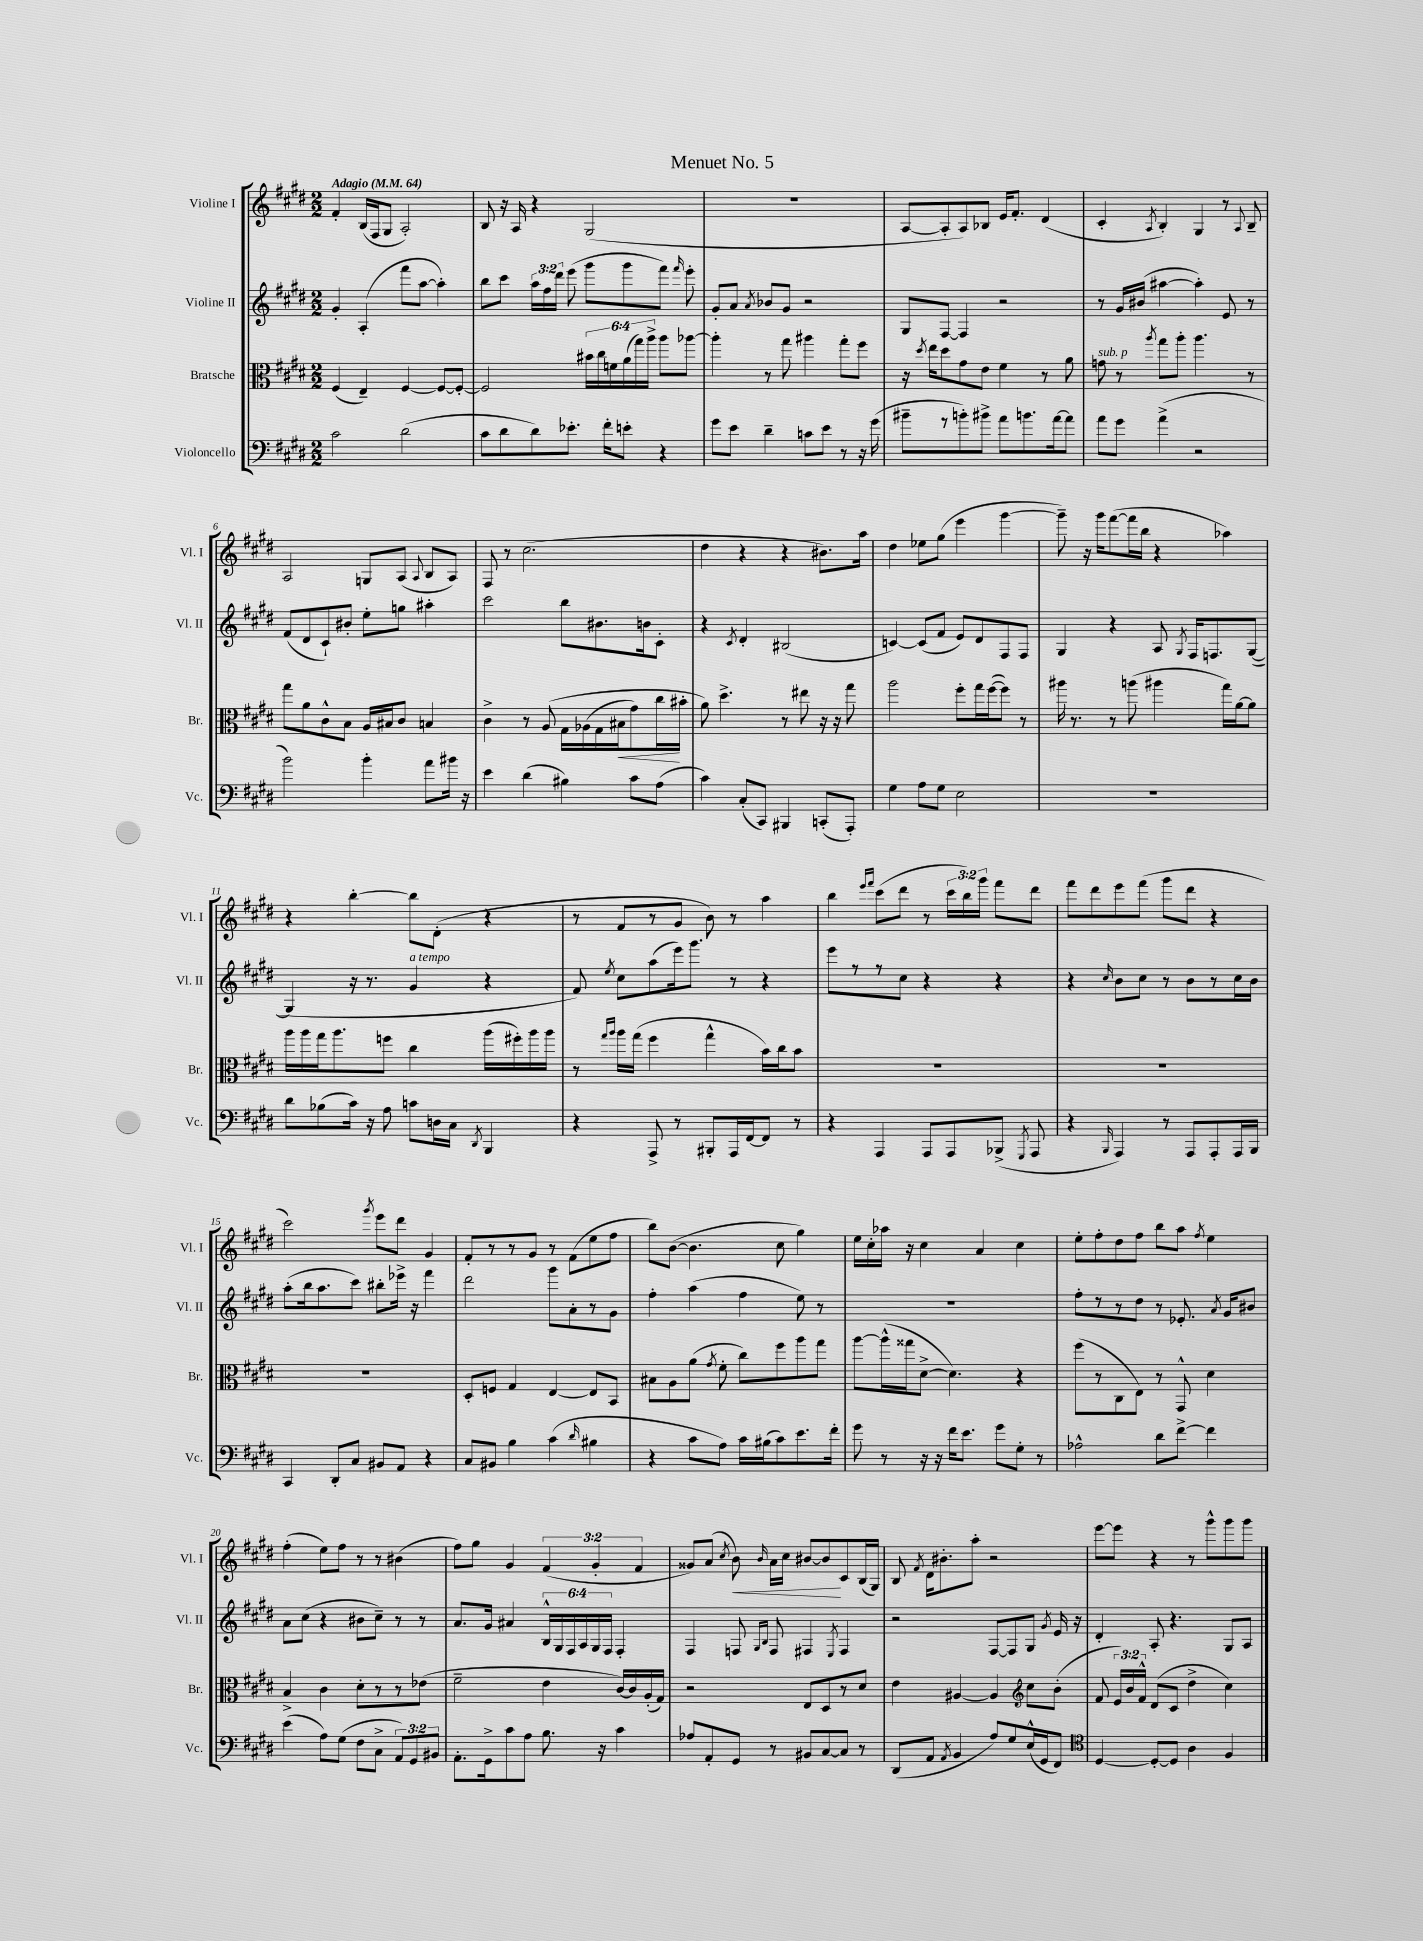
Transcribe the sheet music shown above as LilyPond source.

\header { title = "Menuet No. 5" }
<<
\new StaffGroup <<
\new Staff = "s0" \with { instrumentName = "Violine I" shortInstrumentName = "Vl. I" } {
    \clef treble \key e \major \numericTimeSignature \time 2/2 \override Staff.TupletNumber.text = #tuplet-number::calc-fraction-text \tempo "Adagio" 4 = 64
    \autoBeamOff fis'4-. b16[( fis16 gis8] a2-.) |
    b8 r16 a16 r4 gis2( |
    R1 |
    a8[~ a8-. a8) bes8] e'16[ fis'8.]-. dis'4( |
    cis'4-. \acciaccatura { a8 } b4-.) gis4 r8 \appoggiatura { a8 } b8-- |
    a2 g8[ a8]( \appoggiatura { a8 } b8[ a8]) |
    fis8 r8 cis''2.( |
    dis''4 r4 r4 bis'8.[) a''16] |
    dis''4 ees''8[ gis''8]( e'''4 gis'''4~ |
    gis'''8--) r16 gis'''16[ fis'''8~( fis'''16 b''16] r4 aes''4) |
    r4 b''4~-. b''8[ dis'8]-.( r4 |
    r8 fis'8[ r8 gis'8] b'8) r8 a''4 |
    b''4 \grace { e'''16[ fis'''16] } cis'''8[( dis'''8] r8 \tuplet 3/2 { cis'''16[ b''16) gis'''16] } fis'''8[ dis'''8] |
    fis'''8[ dis'''8 e'''8 fis'''8]( gis'''8[ dis'''8] r4 |
    cis'''2) \acciaccatura { gis'''8 } e'''8[ dis'''8] gis'4 |
    fis'8[-. r8 r8 gis'8] r8 fis'8[( e''8 fis''8] |
    b''8[) b'8]~( b'4. cis''8 gis''4) |
    e''16[ cis''16-. aes''16] r16 cis''4 a'4 cis''4 |
    e''8[-. fis''8-. dis''8 fis''8] b''8[ a''8] \acciaccatura { fis''8 } e''4 |
    fis''4-.( e''8[) fis''8] r8 r8 bis'4( |
    fis''8[) gis''8] gis'4 \tuplet 3/2 { fis'4( gis'4-. fis'4 } |
    gisis'8[) a'8]( \acciaccatura { cis''8 } b'8\<) \grace { b'16 } a'16[ cis''16] bis'8[~ bis'8\! cis'8 b16( gis16]) |
    b8 \acciaccatura { fis'8 } dis'16[ bis'8.-. a''8]-. r2 |
    e'''8[~ e'''8] r4 r8 gis'''8[-^ gis'''8 gis'''8] \bar "|." |
}
\new Staff = "s1" \with { instrumentName = "Violine II" shortInstrumentName = "Vl. II" } {
    \clef treble \key e \major \numericTimeSignature \time 2/2 \override Staff.TupletNumber.text = #tuplet-number::calc-fraction-text
    \autoBeamOff gis'4-. a4-.( fis'''8[ a''8]~ a''4-.) |
    b''8[ cis'''8] \tuplet 3/2 { a''16[ fis''16 dis'''16] } e'''8( gis'''8[ gis'''8 fis'''8]) \grace { fis'''16 } e'''8-. |
    gis'8[-. a'8] \acciaccatura { a'8 } bes'8[ gis'8] r2 |
    gis8[ fis8]~ fis4 r2 |
    r8 gis'16[ bis'16]( ais''4~ ais''4-.) e'8 r8 |
    fis'8[( dis'8 cis'8-!) bis'8]-. e''8[-. g''8] ais''4-. |
    cis'''2 b''8[ bis'8. b'16 cis'8]-. |
    r4 \acciaccatura { cis'8 } dis'4-. bis2( |
    c'4~) c'8[( fis'8] e'8[) dis'8 fis8 fis8] |
    gis4 r4 a8 \acciaccatura { gis8 } fis16[ f8. gis8]~( |
    gis4 r16 r8. gis'4^\markup { \italic "a tempo" } r4 |
    fis'8) \acciaccatura { e''8 } cis''8[ a''8( e'''16) gis'''8.] r8 r4 |
    e'''8[ r8 r8 cis''8] r4 r4 |
    r4 \grace { cis''16 } b'8[ cis''8] r8 b'8[ r8 cis''16 b'16] |
    a''8[-.( b''16 a''8. cis'''8]) bis''8[-. ees'''16]-> r16 fis'''4 |
    dis'''2 gis'''8[ a'8-. r8 gis'8] |
    fis''4-. a''4( fis''4 e''8) r8 |
    R1 |
    fis''8[-. r8 r8 dis''8] r8 ees'8.-. \acciaccatura { a'8 } gis'16[ bis'8] |
    a'8[ cis''8]( r4 bis'8[ cis''8]--) r8 r8 |
    a'8.[ gis'16] ais'4 \tuplet 6/4 { b16[-^ gis16 fis16 a16 gis16 fis16] } fis4-. |
    fis4 f8 \grace { gis16[ b16] } f8 fis4 \acciaccatura { e8 } fis4 |
    r2 fis8[~ fis8 gis8] \acciaccatura { gis'8 } e'16 r16 |
    dis'4-. a8-. r4. gis8[ a8] \bar "|." |
}
\new Staff = "s2" \with { instrumentName = "Bratsche" shortInstrumentName = "Br." } {
    \clef alto \key e \major \numericTimeSignature \time 2/2 \override Staff.TupletNumber.text = #tuplet-number::calc-fraction-text
    \autoBeamOff fis4( e4--) fis4~ fis8[~ fis8]~-. |
    fis2 \tuplet 6/4 { bis'16[ cis''16 f'16 a'16( gis''16) a''16]-> } a''8[ aes''8]~ |
    aes''4-. r8 gis''8 ais''4 gis''8[-. fis''8] |
    r16 \acciaccatura { dis''8 } e''16[ dis''8 gis'8 e'8] fis'4 r8 a'8 |
    g'8^\markup { \italic "sub. p" } r8 \acciaccatura { a''8 } gis''8[ a''8]-. a''4. r8 |
    gis''8[ a'8 cis'8-^ b8] a16[ bis16 cis'8] b4 |
    cis'4-> r8 a8\( gis16[ aes16( gis16 bis16\< gis'8) cis''16\! bis'16]-. |
    a'8\) dis''4.-> r8 eis''8 r16 r16 gis''8 |
    a''2 fis''8[-. gis''16 fis''16~( fis''8]) r8 |
    ais''16 r8. r8 a''8( ais''4 gis''16[) a'16~ a'8] |
    a''16[ a''16 gis''16 a''8. f''8] cis''4 a''16[( fis''16-.) a''16 a''16] |
    r8 \grace { gis''16[ a''16] } a''16[ gis''16]( fis''4 gis''4-^ b'16[) cis''16 b'8] |
    R1 |
    R1 |
    R1 |
    dis8[-. f8] gis4 e4~ e8[ b,8] |
    bis8[ a8 a'8]( \acciaccatura { gis'8 } fis'8-. cis''8[) fis''8 a''8 gis''8] |
    a''8[~ a''16-^( gisis''16 dis'8]~-> dis'4.) r4 |
    fis''8[( r8 cis8 e8]) r8 gis,8-^ dis'4 |
    b4-> cis'4 dis'8[-. r8 r8 ees'8]( |
    fis'2-- e'4 cis'16[~) cis'16 a16-.( gis16]) |
    r2 e8[ dis8 r8 dis'8] |
    e'4 ais4~ ais4 \clef treble cis''8[ b'8]-.( |
    fis'8 \tuplet 3/2 { e'16[) b'16 fis'16]-^ } dis'8[( cis'8] dis''4-> cis''4) \bar "|." |
}
\new Staff = "s3" \with { instrumentName = "Violoncello" shortInstrumentName = "Vc." } {
    \clef bass \key e \major \numericTimeSignature \time 2/2 \override Staff.TupletNumber.text = #tuplet-number::calc-fraction-text
    \autoBeamOff cis'2 dis'2( |
    cis'8[ dis'8 dis'8) ees'8.]-. fis'16[-. e'8]-. r4 |
    gis'8[ e'8] dis'4-- c'8[ e'8] r8 r16 gis'16( |
    bis'8[-- r8 b'8-.) bis'8]-> a'8[ b'8. a'16~ a'8] |
    a'8[ gis'8] a'4->( r2 |
    b'2) b'4-. a'8[ bis'16] r16 |
    e'4 dis'4( bis4) cis'8[ a8]( |
    cis'4) cis8[-.( cis,8]) bis,,4 c,8[-.( a,,8]-.) |
    gis4 a8[ gis8] e2 |
    R1 |
    dis'8[ bes8( cis'16]) r16 a8 c'8[ d16 cis16] \acciaccatura { dis,8 } b,,4 |
    r4 a,,8-> r8 bis,,8[-. a,,16 fis,16~ fis,8] r8 |
    r4 a,,4 a,,8[ a,,8 bes,,8]->( \acciaccatura { gis,,8 } a,,8 |
    r4 \grace { b,,16 } a,,4) r8 a,,8[ a,,8-. a,,16 b,,16] |
    cis,4 dis,8[-. cis8] bis,8[ a,8] r4 |
    cis8[ bis,8] b4 cis'4( \grace { dis'16 } bis4 |
    r4 cis'8[ a8]) cis'16[ bis16( cis'8) e'8. fis'16]-. |
    gis'8 r8 r16 r16 fis'16[ e'8.] gis'8[ gis8]-. r8 |
    aes2-^ dis'8[ fis'8]~-> fis'4 |
    e'4( a8[) gis8]( fis8[ cis8]-> \tuplet 3/2 { a,8[) gis,8 bis,8] } |
    a,8.[-. gis,16-> cis'8 a8] b8. r16 cis'4 |
    aes8[ a,8-. gis,8] r8 bis,8[ cis8~ cis8] r8 |
    dis,8[( a,8] \acciaccatura { a,8 } b,4 a8[) gis8 e16-^( gis,16 fis,8]) |
    \clef tenor dis4~ dis8[~-. dis8] a4 fis4 \bar "|." |
}
>>
>>
